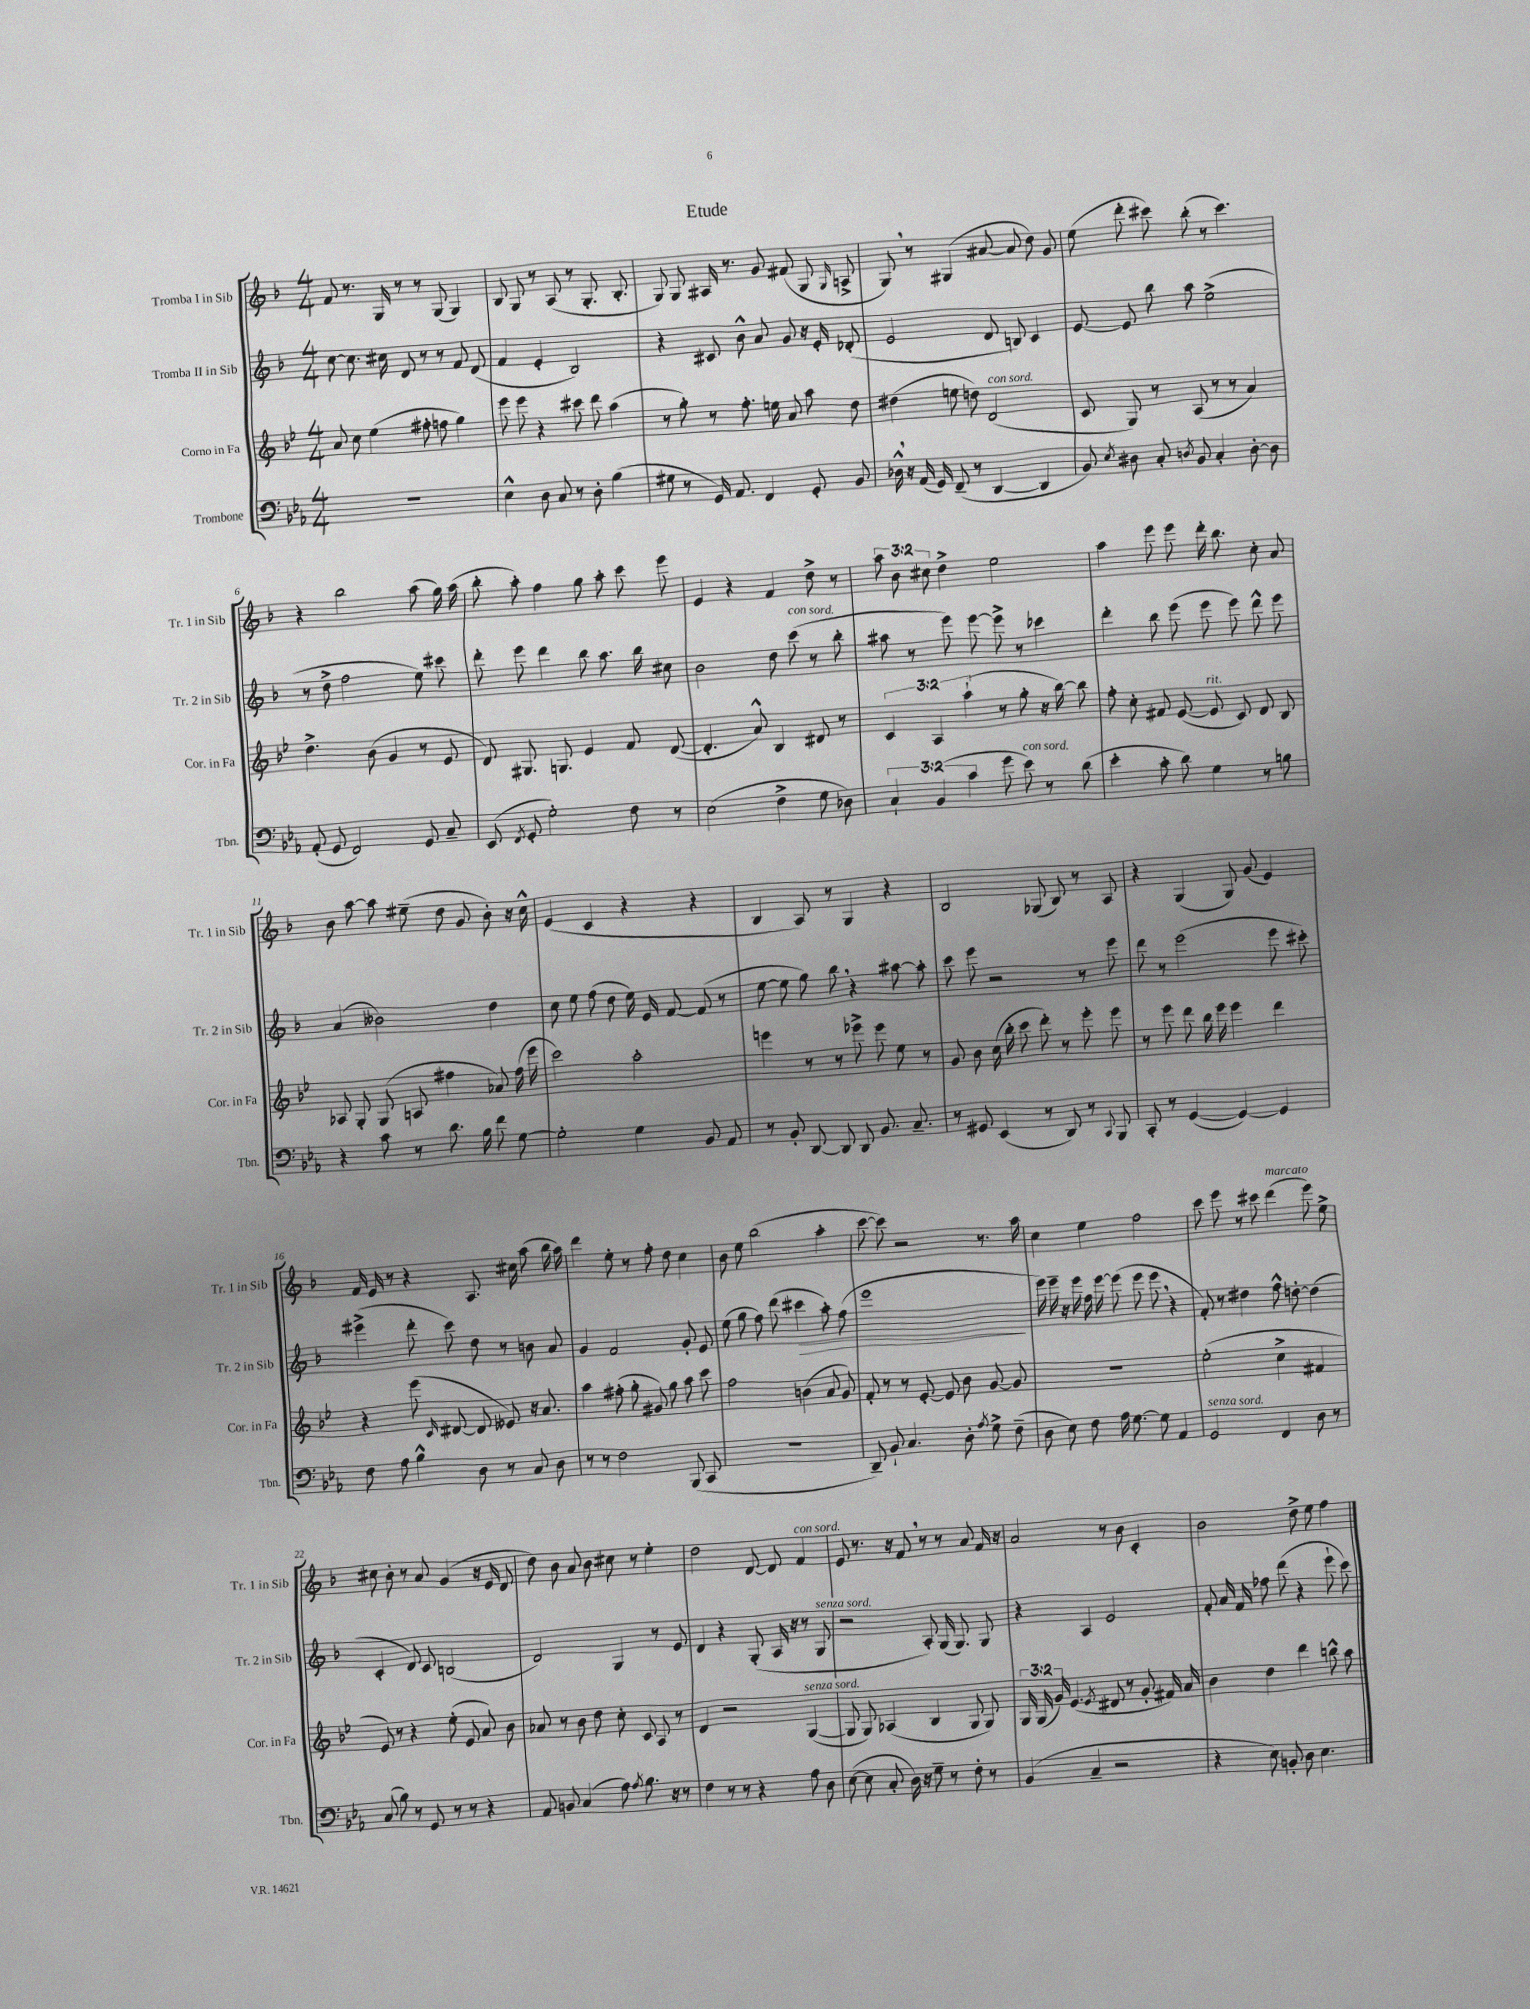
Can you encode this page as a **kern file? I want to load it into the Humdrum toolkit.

**kern	**kern	**kern	**kern
*staff4	*staff3	*staff2	*staff1
*clefF4	*clefG2	*clefG2	*clefG2
*k[b-e-a-]	*k[b-e-]	*k[b-]	*k[b-]
*M4/4	*M4/4	*M4/4	*M4/4
1r	8a	[8cc	8f
.	8cc	8.cc]	8.r
.	(4ee-	.	.
.	.	16cc#	16G
.	.	8d	8r
.	8ff#'	8r	8r
.	8ff	8r	(8G
.	4gg)	8f	4G)
.	.	(8d	.
=	=	=	=
4E-^^	8eee-	4f	8B-
.	8eee-	.	8G
8D	4r	4e'	8r
8C	.	.	(8A
8r	8ccc#	2B-)	8r
8D'	8ddd	.	8.G'
(4B-	(4aa	.	.
.	.	.	8.B-'
=	=	=	=
8G#	8r	4r	8G)
8r	8gg')	.	8G
16GG)	8r	8c#	16A#
8.AA-	.	.	8.r
.	8.ff'	8b-^^	.
4FF	.	8a	8g
.	16ee	.	.
.	8a	8g	(8f#
8GG'	8aa	16r	8G
.	.	16e'	.
.	.	.	16qqG
8BB-	8dd	(8d-'	8A^
=	=	=	=
16D-^^	(4dd#	2e	8G)
16r	.	.	.
(16AA-	.	.	8r
16GG)	.	.	.
(8FF~	8ee	.	(4G#
8r	8dd)	.	.
[4DD	(2d	8d	[8a#
.	.	8B)	8a#]
4DD]	.	4c	8dd)
.	.	.	8g
=	=	=	=
8BB-)	8c	[8e	(8ee
8qE-	.	.	.
8D#	8G)	8e]	8ddd'
8C'	8r	8bb-	8ccc#)
8qD	.	.	.
8BB-	(8A	8aa	(8bb-'
4C'	8r	(2ee^	8r
.	8r	.	4.ccc#)
[8D'	4a)	.	.
8D]	.	.	.
=	=	=	=
(8AA-'	4.dd^	8r	4r
8GG	.	8dd^	.
2FF)	.	2ff	2bb-
.	(8b-	.	.
.	4g	.	.
8GG	8r	8ee)	(8aa
8C~	8e-	8ccc#	16gg)
.	.	.	(16aa
=	=	=	=
(8EE-	8d)	8ddd'	8bb-'
8qFF	.	.	.
8GG'	8.G#	8eee	8aa')
2G')	.	4ddd	4ff
.	8.G	.	.
.	4e-	8bb-	8gg
.	.	8.aa	8aa'
8F	8f	.	8ccc
.	.	16bb-	.
8r	([8d	8cc#	8eee
=	=	=	=
(2E-	4.d']	2b-	4e
.	.	.	4r
.	8a^^)	.	.
4F^	4B-	8dd	4f
.	.	(8ccc	.
8G	8d#	8r	8dd^
8D-)	8r	8bb-'	8r
=	=	=	=
6C`	6c	8aa#	12aa
.	.	.	12b-
.	.	8r	.
(6BB-	6A	.	12cc#
.	.	8eee)	4dd^
6c	(6aa`	.	.
.	.	[8eee	.
8g	8r	8eee^]	2ee
8e-)	8gg'	8r	.
8r	16r	4ccc-	.
.	[16bb-)	.	.
(8d	8bb-]	.	.
=	=	=	=
4e-'	8ff'	4ddd'	4aa
.	8cc'	.	.
8c'	8f#	8bb-	8eee
8d)	([8e-	(8eee	8eee
4G	8e-]	8eee	16ddd'
.	.	.	8.bb-
.	8c)	8eee)	.
8r	8d	8ddd^^	8cc'
8B	8B-	8eee	8a
=	=	=	=
4r	8A-	(4a	8b-
.	8G'	.	[8aa
8c	(8G	2b--)	8aa]
8r	8A	.	(8ee#~
8.d	4ff#	.	8dd
.	.	.	8g
16B-	.	.	.
8f	8a-)	4dd	8b-')
[8G	(16ff#	.	16r
.	16eee-	.	16cc^^
=	=	=	=
2G']	2ccc)	8cc	(4e
.	.	8ee	.
.	.	(8ff	4c
.	.	8dd	.
4G	2aa'	16ee)	4r
.	.	16e	.
.	.	[8f	.
8BB-	.	(8f]	4r
8AA-	.	8r	.
=	=	=	=
8r	4eee	[8ee	4B-
8BB-'	.	8ee]	.
[8DD	8r	8gg)	8A)
8DD]	8r	8bb-	8r
8DD	8eee-^	4r	4G
8.BB-	8eee-	.	.
.	8ee-	[8aa#	4r
8.C~	.	.	.
.	8r	8aa#']	.
=	=	=	=
8r	8g	8ccc	2B-
8GG#	8b-	8eee	.
(4EE-	(16cc	2r	.
.	16bb-'	.	.
.	8ccc	.	.
8r	8ddd')	.	(8G-
8DD)	8r	.	8B-)
8r	8eee-'	8r	8r
8qqCC	.	.	.
8BBB-	8eee-	8eee	8A
=	=	=	=
8CC'	8r	8ddd	4r
8r	8eee-	8r	.
([4GG	8ddd	(2eee	(4G
.	16bb-	.	.
.	16eee-	.	.
4GG_)	4eee-	.	8G)
.	.	.	(8g
4GG]	4ddd	8eee	4e)
.	.	8ccc#')	.
=	=	=	=
8F	4r	(4eee#^	16f
.	.	.	16e
8A-	.	.	8r
4B-^^	(8eee-	8ddd'	4r
.	16qqc	.	.
.	[8d#	8ccc)	.
8D	8d#]	8dd	8.A
8r	8e--)	8r	.
.	.	.	16cc#
8C	16r	8b	(8aa
.	8.a	.	.
8D	.	8a	16bb-
.	.	.	16aa)
=	=	=	=
8r	4aa	4g	4ddd
8r	.	.	.
2F	(8ff#'	2f	8ee'
.	8gg'	.	8r
.	8g#)	.	8ff'
.	8gg	.	8dd
(8BBB-	8aa	8g'	4cc
8CC	8ccc	8e	.
=	=	=	=
1r	2ff	(8ee	8b-
.	.	8gg	8ee
.	.	8ff)	(2bb-
.	.	(8ddd	.
.	(4b	4ccc#	.
.	8a	8aa')	4aa'
.	8g)	(8ff	.
=	=	=	=
8DD~)	8f'	1eee	[8ccc
8BB-`	8r	.	8ccc])
4.C	8r	.	2r
.	[8e-'	.	.
.	8e-]	.	.
8D'	8b-	.	.
8qA-	.	.	.
8G^	[8g	.	8.r
(8F~	8g]	.	.
.	.	.	16aa
=	=	=	=
8D	1r	16eee)	4cc
.	.	16eee~	.
8E-)	.	16r	.
.	.	16eee	.
8F	.	16ff	4ee
.	.	[16eee	.
16A-	.	(8eee]	.
[8.G	.	.	.
.	.	8eee	2ff
8G]	.	8eee	.
4AA-	.	4r	.
=	=	=	=
2GG	(2ee-'	8f')	8ccc
.	.	8r	8eee
.	.	4dd#	8r
.	.	.	8ccc#
4FF	4cc^	8ff^^	(4ddd
.	.	[8dd'	.
8D	4f#	(4dd]	8eee)
8r	.	.	8ee^
=	=	=	=
(8C	8e-)	4c'	8cc#
8B-)	8r	.	8b-'
8r	4r	8d)	8r
8GG	.	8c	8a
8r	(8ee-'	(2B	(4g
8r	8e-	.	.
4r	8a)	.	16r
.	.	.	16e
.	8b-	.	8d
=	=	=	=
8AA-	8a-	2d)	8dd)
8BB	8r	.	8b-
(4C	8b-	.	8a
.	8dd	.	8b-
8A-)	8cc'	4G	8cc#
8qA-	.	.	.
8.B-	8c	.	8r
.	8A	8r	4ee'
16r	.	.	.
8r	8r	8e	.
=	=	=	=
4F	4d	4d	2dd
8r	2r	4r	.
8r	.	.	.
4r	.	(8G'	[8d
.	.	16A	8d]
.	.	16r	.
8A-	([4G	8r	4f
8D	.	8G	.
=	=	=	=
([8E-	8G]	2r	8e
8E-]	8G)	.	8.r
8C'	(4A-	.	.
.	.	.	16r
16D)	.	.	8f
16r	.	.	.
8G~	4B-	8A')	8r
8r	.	(16G	8r
.	.	8.G)	.
8F'	8G	.	8a
8r	8G)	8G	16f
.	.	.	16r
=	=	=	=
(4BB-	24G	4r	2a
.	(24G	.	.
.	24g)	.	.
.	(4.e-	.	.
4C~	.	4A	.
.	8qe-	.	.
2r	8d#	2e	8r
.	8r	.	8b-
.	8g'	.	4c'
.	16f#)	.	.
.	16a	.	.
=	=	=	=
4r	4b-	8f'	2b-
.	.	16a	.
.	.	16f	.
8E-)	4dd	8ff-	.
8BB'	.	(8ddd	.
8D	4ddd	4r	8dd^
4.E-	.	.	8ee
.	8bb^^	8eee`	4ff
.	8aa	8ccc)	.
==	==	==	==
*-	*-	*-	*-
